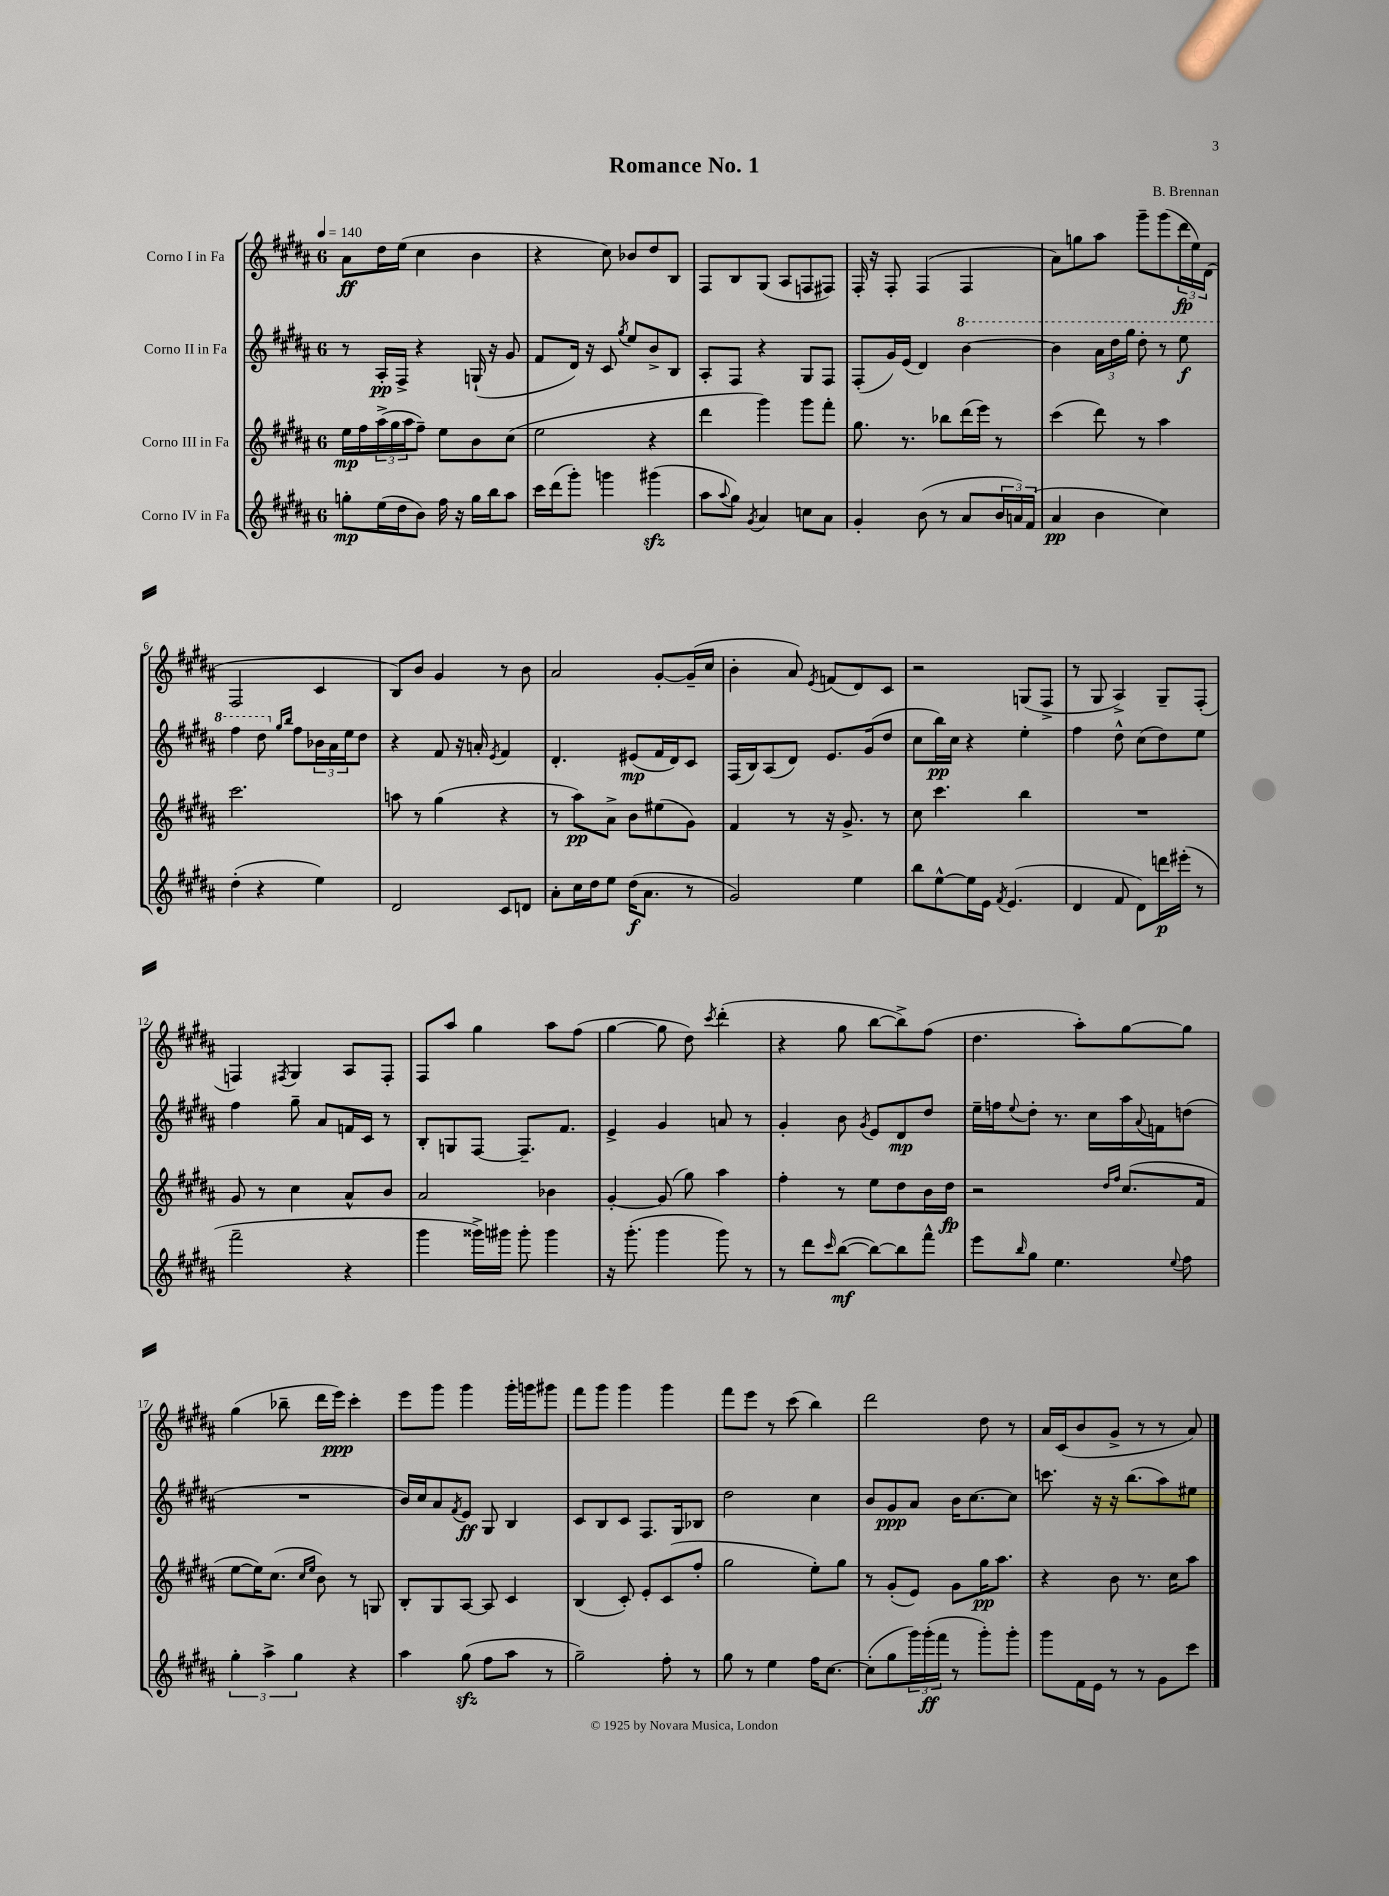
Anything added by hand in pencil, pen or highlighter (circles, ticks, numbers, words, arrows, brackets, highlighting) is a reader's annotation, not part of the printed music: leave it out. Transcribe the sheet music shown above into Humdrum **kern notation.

**kern	**kern	**kern	**kern
*staff4	*staff3	*staff2	*staff1
*clefG2	*clefG2	*clefG2	*clefG2
*k[f#c#g#d#a#]	*k[f#c#g#d#a#]	*k[f#c#g#d#a#]	*k[f#c#g#d#a#]
*M6/8	*M6/8	*M6/8	*M6/8
*MM140	*MM140	*MM140	*MM140
8gg'	16ee	8r	8a#
.	16ff#	.	.
(16ee	(24aa#^	16A#'	16dd#
.	24gg#	.	.
16dd#	.	16F#^	(16ee
.	24aa#	.	.
8b)	8ff#~)	4r	4cc#
16ff#	8ee	.	.
16r	.	.	.
16gg	8b	(16G`	4b
16bb	.	16r	.
8aa#	(8cc#	8g#	.
=	=	=	=
16ccc#	2ee	8f#	4r
(16ddd#	.	.	.
8ggg#')	.	16d#)	.
.	.	16r	.
4ggg	.	8c#	8cc#)
.	.	8qgg#	.
.	.	8ee	8b-
(4ggg#	4r	8b^	8dd#
.	.	8B	8B
=	=	=	=
8aa#	4ddd#	8A#'	8F#
8qqaa#	.	.	.
8gg#)	.	8F#	8B
8qg#	.	.	.
4a#	4ggg#)	4r	(8G#
.	.	.	8A#
8cc	8ggg#	8G#	8F
8a#	8fff#'	8F#	8F#)
=	=	=	=
4g#'	8.gg#	(8F#'	16F#'
.	.	.	16r
.	.	16g#)	8F#'
.	8.r	(16e	.
(8b	.	4d#)	(4F#
8r	8bb-	.	.
8a#	(16ddd#	[4bb	4F#
.	16eee)	.	.
24b	8r	.	.
24a)	.	.	.
(24f#	.	.	.
=	=	=	=
4a#	(4ccc#	4bb]	8a#)
.	.	.	8gg
4b	8ddd#)	24aa#	8aa#
.	.	24ddd#	.
.	.	24ggg#	.
.	8r	8ddd#'	8ggg#~
4cc#)	4aa#	8r	(8ggg#
.	.	8eee	24ddd#
.	.	.	24ee)
.	.	.	(24d#
=	=	=	=
(4dd#'	2.ccc#	4fff#	2F#
4r	.	8ddd#	.
.	.	16qqgg#	.
.	.	16qqbb	.
.	.	8ff#	.
4ee)	.	24b-	4c#
.	.	24a#	.
.	.	24ee	.
.	.	8dd#	.
=	=	=	=
2d#	8aa	4r	8B)
.	8r	.	8b
.	(4gg#	8f#	4g#
.	.	16r	.
.	.	16a'	.
.	.	8qe	.
8c#	4r	4f#	8r
8d	.	.	8b
=	=	=	=
8a#'	8r	4.d#'	2a#
16cc#	8aa#)	.	.
16dd#	.	.	.
8ee	8a#^	.	.
(16dd#	8b	(8e#	.
8.a#	.	.	.
.	(8ee#	16f#	[8g#'
.	.	16d#)	.
8r	8g#)	8c#	(16g#~]
.	.	.	16cc#
=	=	=	=
2g#)	4f#	(16F#	4b'
.	.	16B)	.
.	.	(8A#	.
.	8r	8d#)	8a#)
.	.	.	8qe
.	16r	8.e	(8f
.	8.g#^	.	.
4ee	.	.	8d#)
.	.	(16g#	.
.	8r	8dd#	8c#
=	=	=	=
8bb	8cc#	8cc#	2r
[8ee^^	4.ccc#	16bb)	.
.	.	16cc#	.
16ee]	.	4r	.
16e	.	.	.
8qf#	.	.	.
(4.e	.	.	.
.	4bb	4ee'	(8G
.	.	.	8F#^
=	=	=	=
4d#	2.r	4ff#	8r
.	.	.	8G#
8f#	.	8dd#^^	4A#^)
8d#)	.	(8cc#	.
16ddd	.	8dd#)	8G#~
(16eee#'	.	.	.
8r	.	8ee	(8F#'
=	=	=	=
2fff#~	8g#	4ff#	4F)
.	8r	.	.
.	.	.	8qF#
.	4cc#	8gg#~	4G#
.	.	8a#	.
4r	8a#^^	16f	8A#
.	.	16c#	.
.	8b	8r	8F#'
=	=	=	=
4ggg#	2a#	8B'	8F#
.	.	8G	8aa#
16ggg##^)	.	[8F#	4gg#
16ggg#	.	.	.
8ggg#'	.	8.F#~]	.
4ggg#	4b-	.	8aa#
.	.	8.f#	.
.	.	.	(8ff#
=	=	=	=
16r	[4g#'	4e^	[4gg#
(8.ggg#'	.	.	.
4ggg#	(8g#]	4g#	8gg#]
.	8gg#)	.	8dd#)
.	.	.	8qccc#
8ggg#)	4aa#	8a	(4ddd#'
8r	.	8r	.
=	=	=	=
8r	4ff#'	4g#'	4r
8ddd#	.	.	.
16qqccc#	.	.	.
([8bb	8r	8b	8gg#
.	.	8qg#	.
8bb_)	8ee	8e	[8bb
8bb]	8dd#	8d#	8bb^])
8fff#^^	16b	8dd#	(8ff#
.	16dd#	.	.
=	=	=	=
8eee	2r	16ee~	4.dd#
.	.	16ff	.
16qqbb	.	8qqee	.
8gg#	.	8dd#'	.
4.ee	.	8.r	.
.	.	.	8aa#')
.	.	16cc#	.
.	16qqdd#	.	.
.	16qqff#	.	.
.	(8.cc#	16aa#	[8gg#
.	.	8qqa#	.
.	.	16f	.
8qqee	.	.	.
8ff#	.	(8dd	8gg#]
.	16f#	.	.
=	=	=	=
6gg#'	[8ee	2.r	(4gg#
.	16ee])	.	.
6aa#^	.	.	.
.	(8.cc#	.	.
.	.	.	8bb-~
6gg#	.	.	.
.	16qqcc#	.	.
.	16qqee	.	.
.	8b)	.	16ddd#
.	.	.	16eee)
4r	8r	.	4ccc#'
.	8G	.	.
=	=	=	=
4aa#	8B'	16b)	8eee
.	.	16cc#	.
.	8G#	8a#	8ggg#
.	.	8qf#	.
(8gg#	[8A#	8e	4ggg#
8ff#	8A#]	8G#	.
8aa#	4c#	4B	16ggg#'
.	.	.	16ggg
8r	.	.	8ggg#
=	=	=	=
2gg#~)	(4B	8c#	8fff#
.	.	8B	8ggg#
.	8c#')	8c#	4ggg#
.	8e'	8.F#	.
8ff#'	(8c#	.	4ggg#
.	.	16G#	.
8r	8ff#'	8B-	.
=	=	=	=
8gg#	2gg#	2dd#	8fff#
8r	.	.	8eee
4ee	.	.	8r
.	.	.	(8ccc#
16ff#	8ee')	4cc#	4bb)
[8.cc#	.	.	.
.	8gg#	.	.
=	=	=	=
(8cc#']	8r	8b	2ddd#
8gg#	(8g#'	8g#	.
24ggg#)	8e)	8a#	.
(24ggg#'	.	.	.
24fff#	.	.	.
8r	8g#	16b	.
.	.	[8.cc#	.
8ggg#')	16gg#	.	8dd#
.	8.aa#	.	.
8ggg#'	.	8cc#]	8r
=	=	=	=
8ggg#	4r	8.ccc	16a#
.	.	.	(16c#
16f#	.	.	8b
16e	.	16r	.
8r	8b	16r	8g#^
.	.	(8.bb	.
8r	8.r	.	8r
8g#	.	8aa#)	8r
.	16cc#	.	.
8ccc#	8aa#	8ee#	8a#)
==	==	==	==
*-	*-	*-	*-
